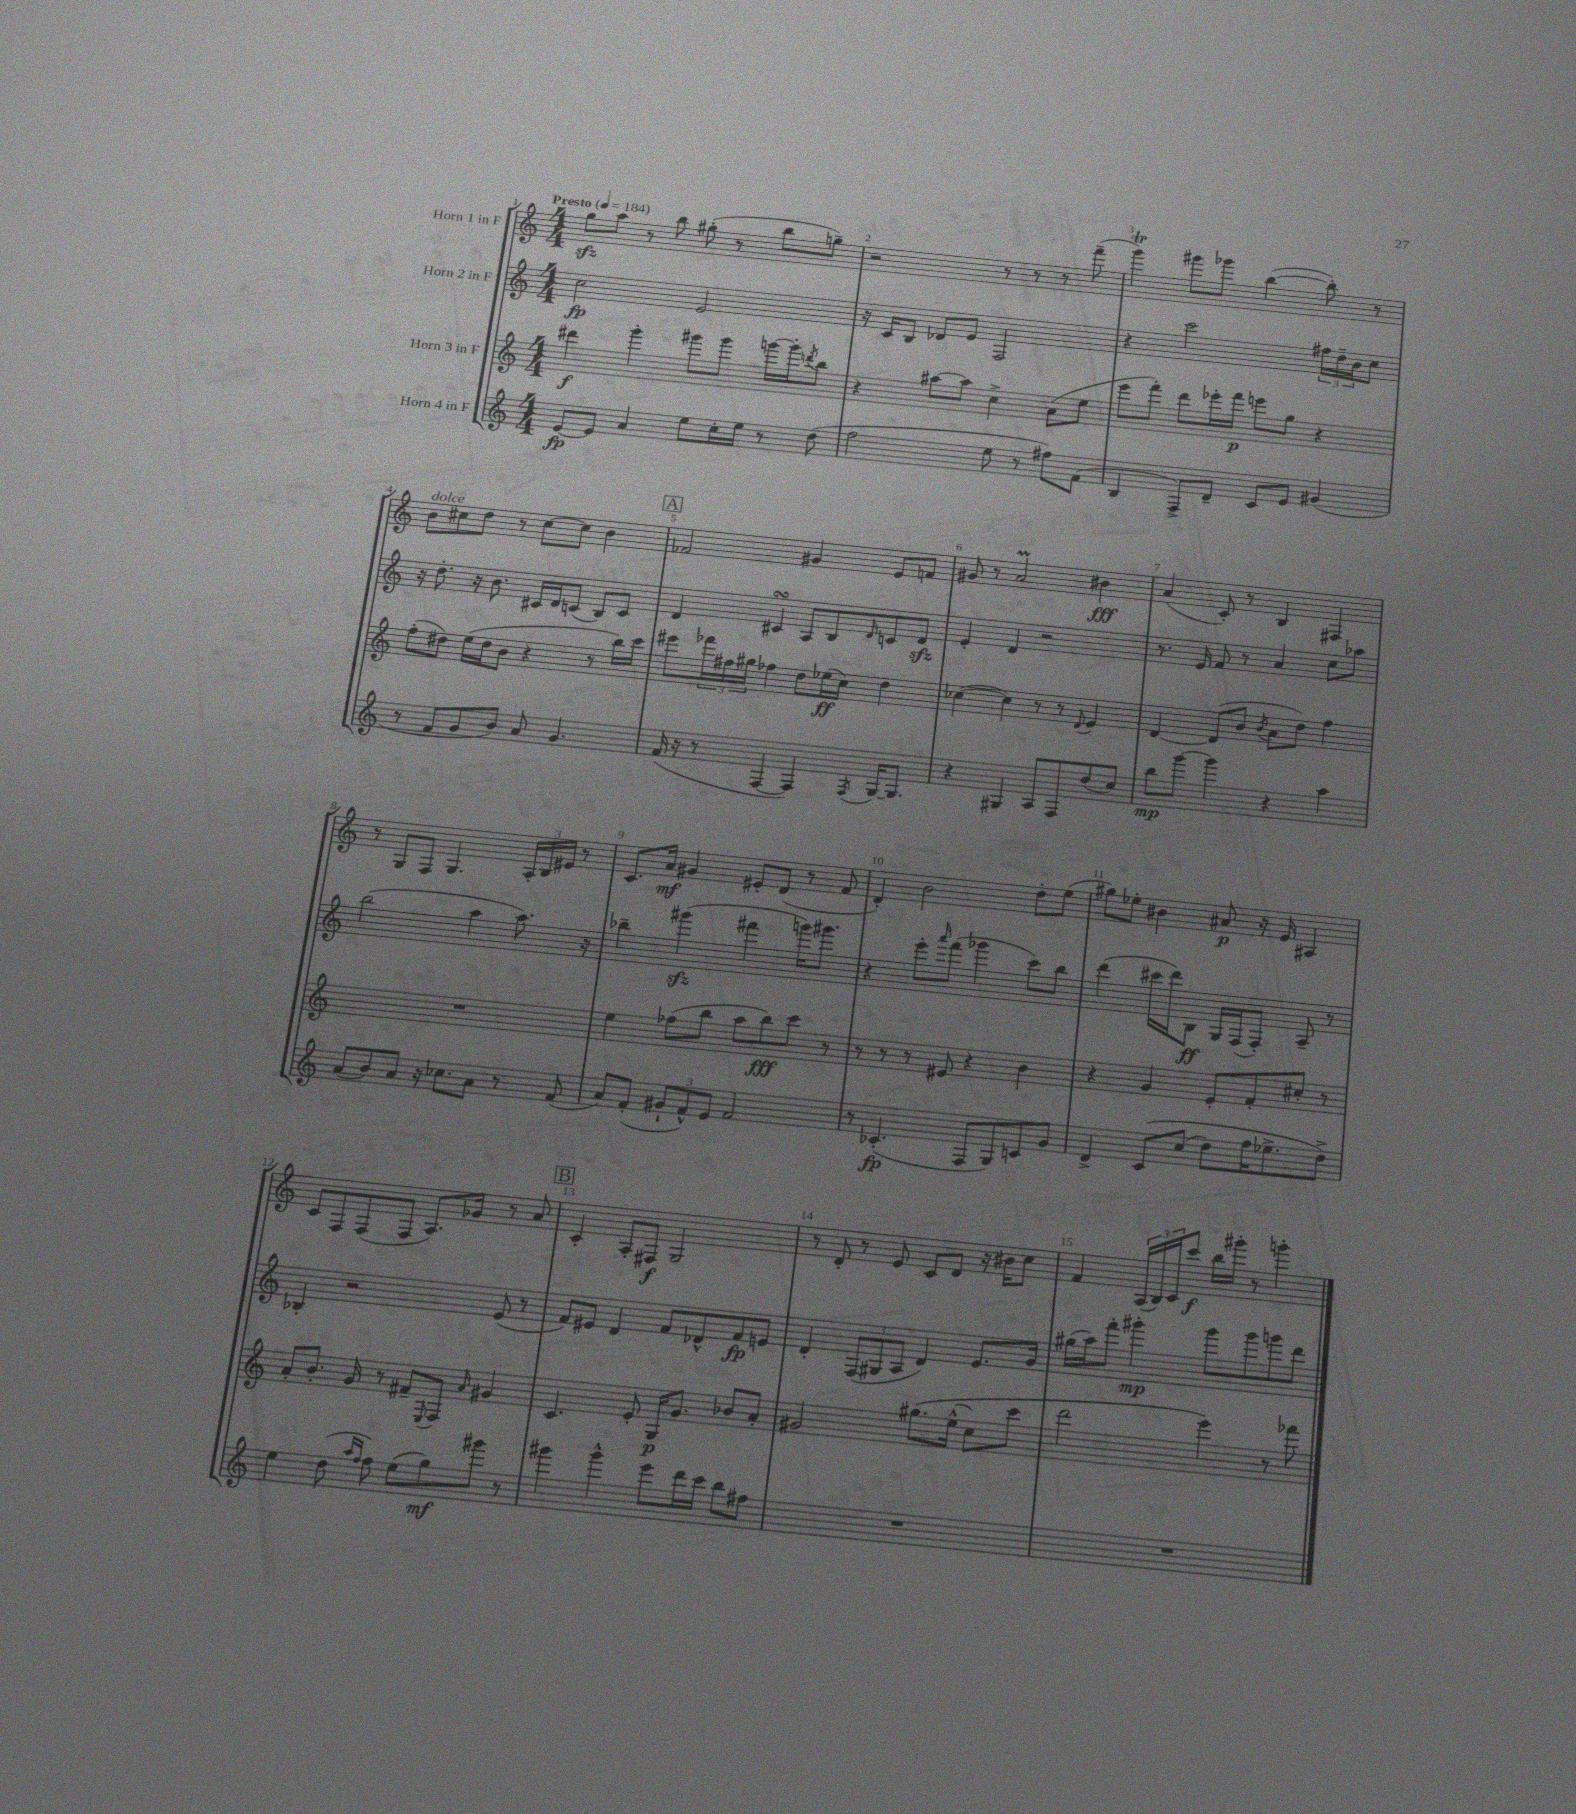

**kern	**dynam	**kern	**dynam	**kern	**dynam	**kern	**dynam
*part4	*part4	*part3	*part3	*part2	*part2	*part1	*part1
*staff4	*staff4	*staff3	*staff3	*staff2	*staff2	*staff1	*staff1
*I"Horn 4 in F	*	*I"Horn 3 in F	*	*I"Horn 2 in F	*	*I"Horn 1 in F	*
*clefG2	*	*clefG2	*	*clefG2	*	*clefG2	*
*k[]	*	*k[]	*	*k[]	*	*k[]	*
*M4/4	*	*M4/4	*	*M4/4	*	*M4/4	*
*MM184	*	*MM184	*	*MM184	*	*MM184	*
=1	=1	=1	=1	=1	=1	=1	=1
!	!	!	!	!	!	!LO:TX:a:B:t=Presto	!
[8e/L	fp	4ddd#X\	f	2cc\	fp	8ggzz\L	.
8e/J]	.	.	.	.	.	8aa\J	.
4a/	.	4ggg'\	.	.	.	8r	.
.	.	.	.	.	.	8bb\	.
8ee\L	.	8ggg#X\L	.	2e/	.	(8gg#X'\	.
16cc'\L	.	8ggg#\J	.	.	.	8r	.
16ee\JJ	.	.	.	.	.	.	.
8r	.	[16gggn\LL	.	.	.	8bb\L	.
.	.	16ggg'\J]	.	.	.	.	.
.	.	8qdddn/	.	.	.	.	.
(8dd\	.	8bb\J	.	.	.	8ggn~\J)	.
=2	=2	=2	=2	=2	=2	=2	=2
2ff\	.	4r	.	16r	.	2r	.
.	.	.	.	16c/KL	.	.	.
.	.	.	.	8B/J	.	.	.
.	.	[8aa#X\L	.	8d-X/L	.	.	.
.	.	8aa#\J]	.	8e/J	.	.	.
8ee\	.	4cc^\	.	2F/	.	8r	.
8r	.	.	.	.	.	8r	.
8ff#X\L)	.	(8a\L	.	.	.	8r	.
(8f\J	.	8ee\J	.	.	.	(8fff~\	.
=3	=3	=3	=3	=3	=3	=3	=3
4B/	.	8eee\L	.	4r	.	4gggT\)	.
.	.	8fff'\J)	.	.	.	.	.
8F^/L)	.	8ddd\L	.	2ccc\	.	8ggg#X\L	.
8d~/J	.	16eee-X'\L	.	.	.	8ggg-X\J	.
.	.	16fff\JJ	p	.	.	.	.
8c/L	.	8eeen\L	.	.	.	([4bb\	.
8e/J	.	8gg\J	.	.	.	.	.
(4g#X/	.	4r	.	24ff#X\LL	.	8bb'\])	.
.	.	.	.	24dd~\	.	.	.
.	.	.	.	24b\J	.	.	.
.	.	.	.	8cc\J	.	8r	.
!!LO:LB:g=z
=4	=4	=4	=4	=4	=4	=4	=4
!	!	!	!	!	!	!LO:TX:a:i:t=dolce	!
8r	.	(8ff'\L	.	16r	.	8b\L	.
.	.	.	.	8.dd'\	.	.	.
8f/L	.	8dd#X\J)	.	.	.	8cc#X\	.
8g/	.	(16ee\LL	.	16r	.	8dd\J	.
.	.	16dd#\J	.	8.b\	.	.	.
8b/J)	.	8b\J	.	.	.	8r	.
8a/	.	4r	.	16c#X/LL	.	[8cc#\L	.
.	.	.	.	16d/J	.	.	.
4.g/	.	.	.	(8cn/J	.	8cc#\J]	.
.	.	8r	.	8B/L)	.	4b\	.
.	.	16bb\LL)	.	8c/J	.	.	.
.	.	16ccc\JJ	.	.	.	.	.
!!LO:REH:place=s1:t=A
=5	=5	=5	=5	=5	=5	=5	=5
(16f/	.	8eee#X\L	.	4d/	.	2f-X/	.
16r	.	.	.	.	.	.	.
8r	.	24fff-X\L	.	.	.	.	.
.	.	24ff#X\	.	.	.	.	.
.	.	24gg#X\JJ	.	.	.	.	.
[4F/	.	4ff-X\	.	4c#XsSsS/	.	.	.
4F/])	.	8dd\L	.	8A/L	.	4g#X/	.
.	.	(16ee-X\L	ff	8B/	.	.	.
.	.	16cc\JJ)	.	.	.	.	.
8qF/	.	.	.	16qqd/	.	.	.
[16G/KL	.	4dd\	.	8cn/	.	8e/L	.
8.G/J]	.	.	.	.	.	.	.
.	.	.	.	8dzz/J	.	8fn/J	.
=6	=6	=6	=6	=6	=6	=6	=6
4r	.	([4cc-X\	.	4e'/	.	8g#X/	.
.	.	.	.	.	.	8r	.
4G#X/	.	4cc-\])	.	4d/	.	2aM/	.
8A/L	.	8r	.	2r	.	.	.
8F/	.	8r	.	.	.	.	.
.	.	8qqd/	.	.	.	.	.
(8dd/	.	4e/	.	.	.	4b#X\	fff
8cc/J)	.	.	.	.	.	.	.
=7	=7	=7	=7	=7	=7	=7	=7
8bb\L	mp	[4d/	.	8.r	.	(4a/	.
[8ggg\J	.	.	.	.	.	.	.
.	.	.	.	16e/	.	.	.
4ggg\]	.	(8d/L]	.	8f/	.	8c'/)	.
.	.	8b/J	.	8r	.	8r	.
.	.	8qb/	.	.	.	.	.
4r	.	8a\L	.	4a/	.	4B/	.
.	.	8dd\J)	.	.	.	.	.
4aa\	.	4ff\	.	8cc\L	.	4F#X/	.
.	.	.	.	8aa-X\J	.	.	.
!!LO:LB:g=z
=8	=8	=8	=8	=8	=8	=8	=8
(8a/L	.	1r	.	(2bb\	.	8r	.
8b/)	.	.	.	.	.	8G/L	.
8a/J	.	.	.	.	.	8F/J	.
16r	.	.	.	.	.	4.G/	.
8.cc-X\L	.	.	.	.	.	.	.
.	.	.	.	4aa\	.	.	.
8a\J	.	.	.	.	.	.	.
8r	.	.	.	8.aa\)	.	24A'/LL	.
.	.	.	.	.	.	24B/	.
.	.	.	.	.	.	24e#X/JJ	.
(8f/	.	.	.	.	.	8r	.
.	.	.	.	16r	.	.	.
=9	=9	=9	=9	=9	=9	=9	=9
8a/L)	.	4ee\	.	4bb-X~\	.	8.c/L	.
(8f'/J	.	.	.	.	.	.	.
.	.	.	.	.	.	16a/Jk	mf
12g#X`/L	.	(8ff-X\L	.	(4ggg#Xzz\	.	4g#X/	.
12f^^/)	.	.	.	.	.	.	.
.	.	8bb\J	.	.	.	.	.
12e/J	.	.	.	.	.	.	.
2f/	.	8aa\L	.	4fff#X\	.	8e#X'/L	.
.	.	8bb\)	fff	.	.	(8d/J	.
.	.	8ccc\J	.	16gggn\KL)	.	8r	.
.	.	.	.	8.ggg#X\J	.	.	.
.	.	8r	.	.	.	8f/	.
=10	=10	=10	=10	=10	=10	=10	=10
8r	.	8r	.	4r	.	4d'/)	.
(4.c-X'/	fp	8r	.	.	.	.	.
.	.	8r	.	8eee'\L	.	2b\	.
.	.	.	.	16qqaaa/	.	.	.
.	.	8e#X/	.	(8fff\J	.	.	.
8F/L	.	4r	.	4ggg-X\	.	.	.
8G/)	.	.	.	.	.	.	.
8cn/	.	4b\	.	8ccc\L)	.	8dd'\L	.
8g/J	.	.	.	8bb\J	.	(8ee\J	.
=11	=11	=11	=11	=11	=11	=11	=11
4d^/	.	4r	.	(4ddd\	.	8gg#X\L)	.
.	.	.	.	.	.	8ee-X'\J	.
(8c/L	.	4g/	.	16ccc#X\LL	.	4b#X\	.
.	.	.	.	16ddd\J)	.	.	.
(8cc/J	.	.	.	8B\J	ff	.	.
8dd\L)	.	8e'/L	.	16G/LL	.	8a#X/	p
.	.	.	.	(16F/J	.	.	.
16ff\K	.	8f'/	.	8F'/J)	.	16r	.
8.ee-X^\	.	.	.	.	.	16e/	.
.	.	8cc#X'/J	.	8A~/	.	4A#X/	.
8dd^\J)	.	8r	.	8r	.	.	.
!!LO:LB:g=z
=12	=12	=12	=12	=12	=12	=12	=12
4ee\	.	8a'/L	.	4B-X'/	.	8c/L	.
.	.	8.b'/J	.	.	.	8F/	.
(8dd\	.	.	.	2r	.	(8F/	.
.	.	16g/	.	.	.	.	.
16qqaa/LL	.	.	.	.	.	.	.
16qqff/JJ	.	.	.	.	.	.	.
8ff\)	.	8r	.	.	.	8F/J	.
(8ee\L	.	8f#X~/L	.	.	.	8.A/L)	.
.	.	8qqE/	.	.	.	.	.
8gg\)	mf	8F/J	.	.	.	.	.
.	.	.	.	.	.	16g-X/Jk	.
.	.	16qqa/	.	.	.	.	.
8ggg#X\J	.	4g#X/	.	(8e/	.	8r	.
8r	.	.	.	8r	.	8a/	.
!!LO:REH:place=s1:t=B
=13	=13	=13	=13	=13	=13	=13	=13
4ggg#X\	.	4.c/	.	8f/L)	.	4c'/	.
.	.	.	.	8e#X/J	.	.	.
4ggg#^^\	.	.	.	4d/	.	8A'/L	.
.	.	8e'/	.	.	.	8F#X/J	f
8eee\L	.	16G/KL	p	8f/L	.	2G/	.
.	.	8.g/J	.	.	.	.	.
16ddd\L	.	.	.	8d-X^^/	.	.	.
16ccc\JJ	.	.	.	.	.	.	.
8bb\L	.	8b-X/L	.	8f/	fp	.	.
8ff#X\J	.	8a'/J	.	8en/J	.	.	.
=14	=14	=14	=14	=14	=14	=14	=14
1r	.	2g#X/	.	4d'/	.	8r	.
.	.	.	.	.	.	8d'/	.
.	.	.	.	(12F/L	.	8r	.
.	.	.	.	12G#X/	.	.	.
.	.	.	.	.	.	8e/	.
.	.	.	.	12A/J	.	.	.
.	.	(8.gg#X\L	.	4d/)	.	8c/L	.
.	.	.	.	.	.	8d/J	.
.	.	(16ee^^\Jk	.	.	.	.	.
.	.	8cc\L)	.	8.e/L	.	16r	.
.	.	.	.	.	.	16b#X\KL	.
.	.	8ccc\J	.	.	.	8cc\J	.
.	.	.	.	16g/Jk	.	.	.
=15	=15	=15	=15	=15	=15	=15	=15
1r	.	2ddd\	.	(16gg#X\LL	.	4f/	.
.	.	.	.	16aa\J)	.	.	.
.	.	.	.	8fff'\J	.	.	.
.	.	.	.	4ggg#X'\	mp	(24A/LL	.
.	.	.	.	.	.	24B/)	.
.	.	.	.	.	.	24c/J	.
.	.	.	.	.	.	8ccc/J	f
.	.	4eee\)	.	8ggg#\L	.	16bb\LL	.
.	.	.	.	.	.	16ggg#X'\JJ	.
.	.	.	.	8ggg#\	.	8r	.
.	.	8r	.	8gggn\	.	4gggn'\	.
.	.	8fff-X\	.	8ddd\J	.	.	.
==	==	==	==	==	==	==	==
*-	*-	*-	*-	*-	*-	*-	*-
